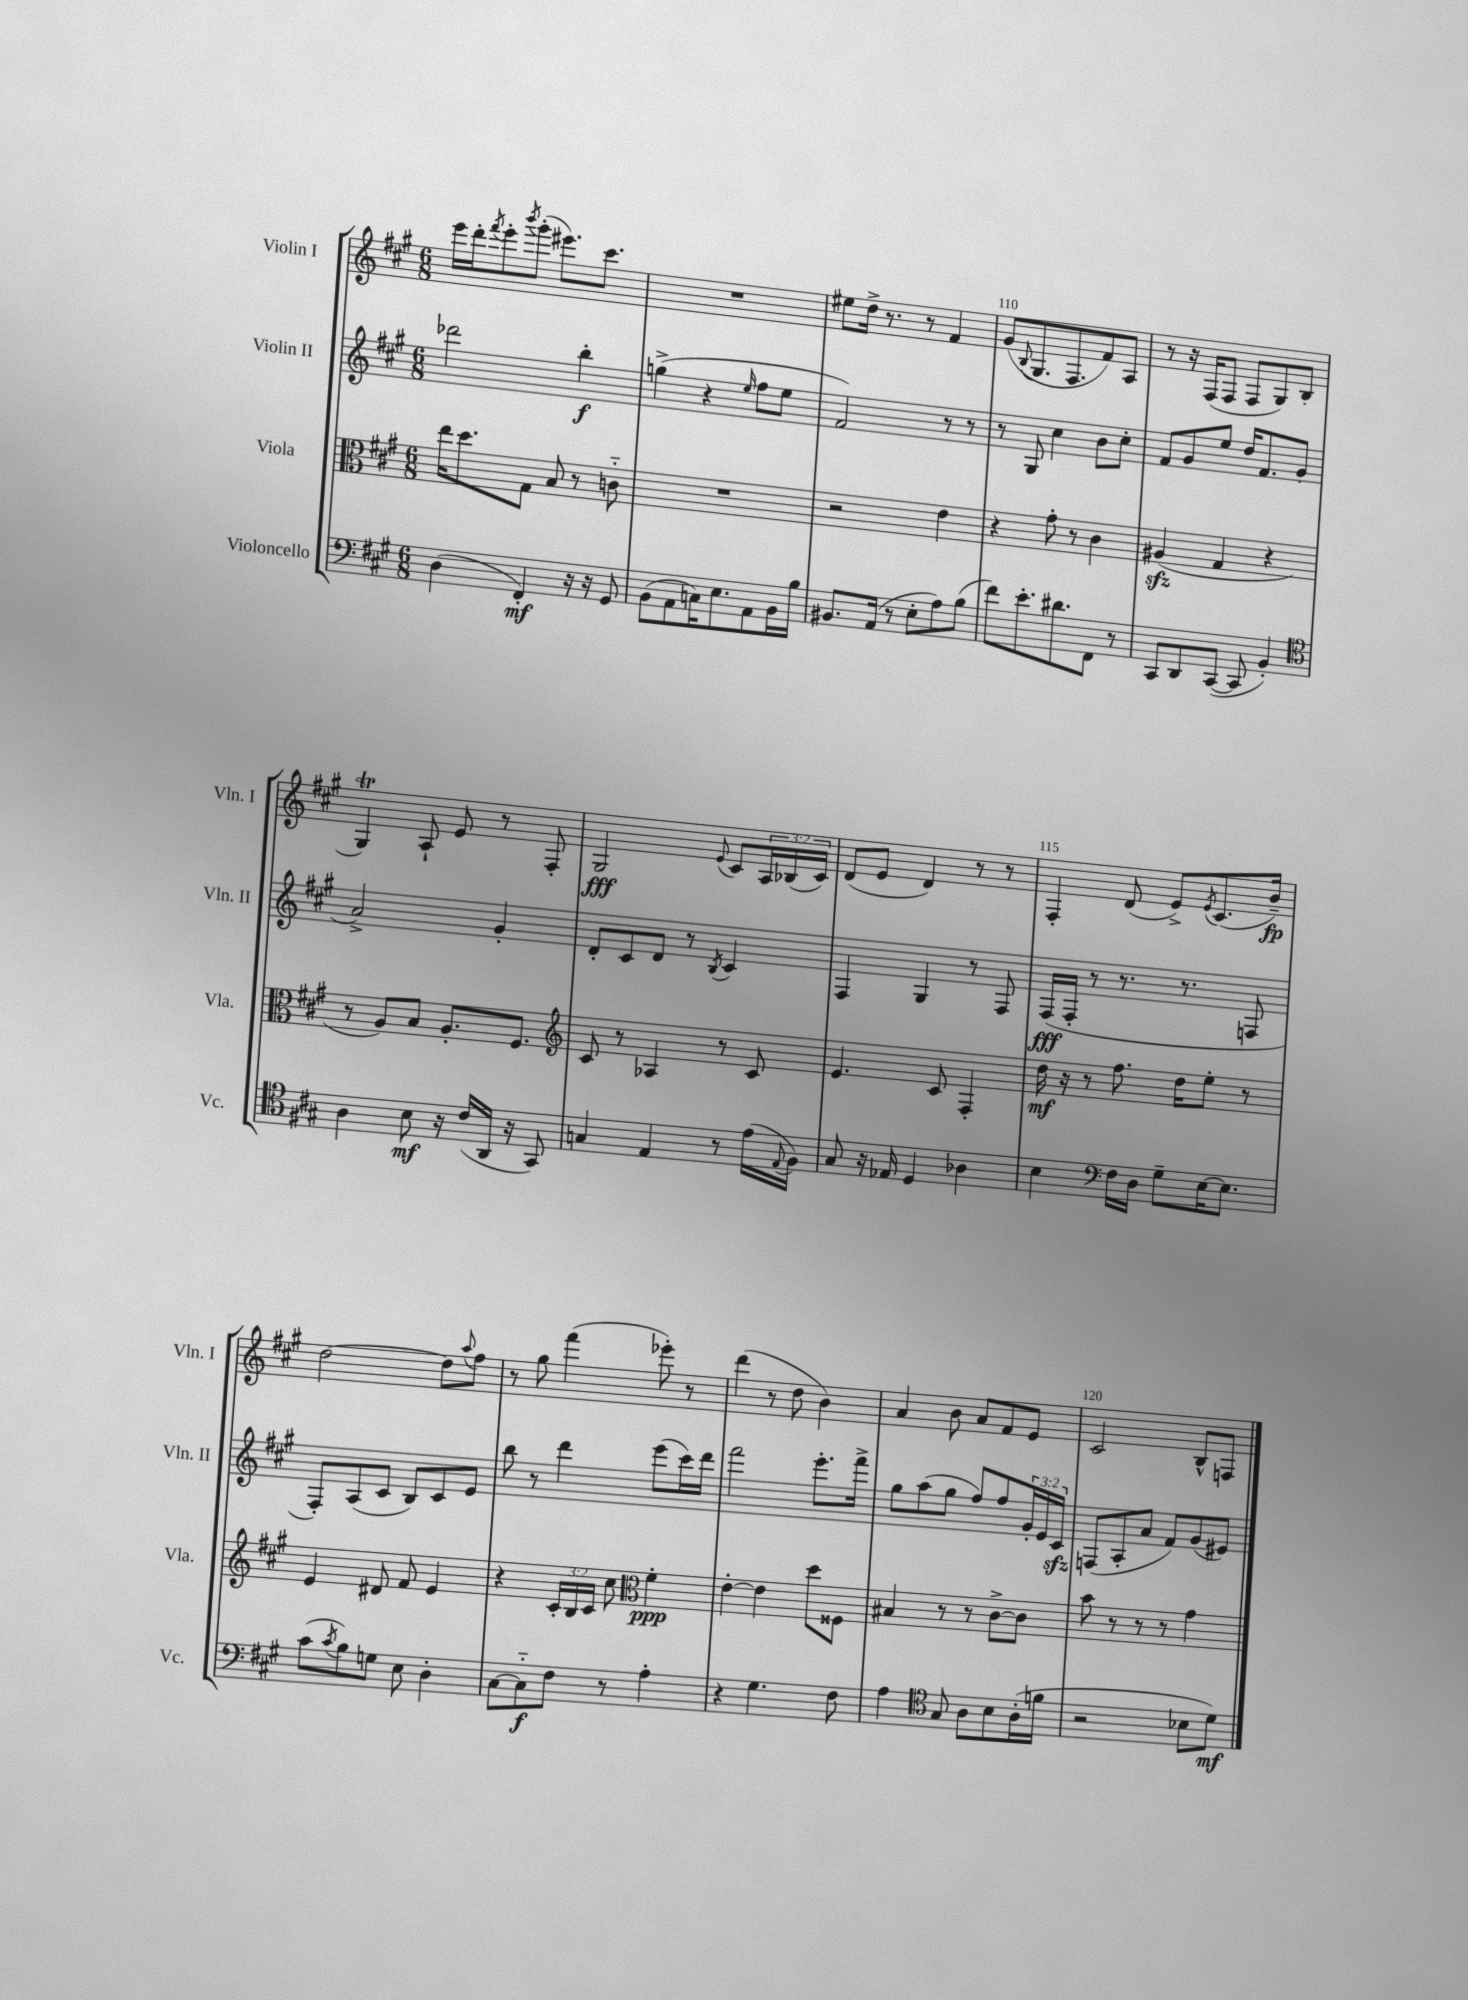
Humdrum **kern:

**kern	**dynam	**kern	**dynam	**kern	**dynam	**kern	**dynam
*part4	*part4	*part3	*part3	*part2	*part2	*part1	*part1
*staff4	*staff4	*staff3	*staff3	*staff2	*staff2	*staff1	*staff1
*I"Violoncello	*	*I"Viola	*	*I"Violin II	*	*I"Violin I	*
*I'Vc.	*	*I'Vla.	*	*I'Vln. II	*	*I'Vln. I	*
*clefF4	*	*clefC3	*	*clefG2	*	*clefG2	*
*k[f#c#g#]	*	*k[f#c#g#]	*	*k[f#c#g#]	*	*k[f#c#g#]	*
*M6/8	*	*M6/8	*	*M6/8	*	*M6/8	*
=107	=107	=107	=107	=107	=107	=107	=107
(4D\	.	16ee\KL	.	2ddd-X\	.	16eee\LL	.
.	.	8.dd\	.	.	.	16ddd'\J	.
.	.	.	.	.	.	8qfff#/	.
.	.	.	.	.	.	8eee'\	.
.	.	.	.	.	.	8qbbb/	.
4FF#'/)	mf	8G#\J	.	.	.	(8ggg#'\J	.
.	.	8B/	.	.	.	8.eee#X\L)	.
16r	.	8r	.	4bb'\	f	.	.
16r	.	.	.	.	.	8.ccc#\J	.
8GG#/	.	8cn\	.	.	.	.	.
=108	=108	=108	=108	=108	=108	=108	=108
(8BB\L	.	2.r	.	(4ggn^\	.	2.r	.
8AA\	.	.	.	.	.	.	.
16Cn\K)	.	.	.	4r	.	.	.
8.E\	.	.	.	.	.	.	.
.	.	.	.	16qqee/	.	.	.
8AA\	.	.	.	8ff#\L	.	.	.
16BB\L	.	.	.	8ee\J	.	.	.
16B\JJ	.	.	.	.	.	.	.
=109	=109	=109	=109	=109	=109	=109	=109
8.BB#X/L	.	2r	.	2f#/)	.	8ee#X\L	.
.	.	.	.	.	.	16dd^\Jk	.
(16AA/Jk	.	.	.	.	.	8.r	.
8r	.	.	.	.	.	.	.
8E'\L	.	.	.	.	.	8r	.
8A\)	.	4e\	.	8r	.	4f#/	.
(8B\J	.	.	.	8r	.	.	.
=110	=110	=110	=110	=110	=110	=110	=110
8f#\L)	.	4r	.	8r	.	(8g#/L	.
.	.	.	.	.	.	8qqB/	.
8.e'\	.	.	.	8G#/	.	8.G#/	.
.	.	8g#'\	.	4cc#\	.	.	.
8.d#X\	.	.	.	.	.	8.F#/	.
.	.	8r	.	.	.	.	.
8FF#\J	.	4c#\	.	8b\L	.	8f#/)	.
8r	.	.	.	8cc#'\J	.	8A/J	.
=111	=111	=111	=111	=111	=111	=111	=111
8CC#/L	.	(4A#Xzz/	.	8f#/L	.	8r	.
8DD/	.	.	.	8g#/	.	16r	.
.	.	.	.	.	.	(16F#/KL	.
([8CC#/J	.	4G#/	.	8ee/J	.	8F#/J	.
8CC#/]	.	.	.	16dd/KL	.	8F#/L	.
.	.	.	.	8.f#/	.	.	.
4BB'/)	.	4r	.	.	.	8G#/)	.
.	.	.	.	(8g#/J	.	(8B/J	.
!!LO:LB:g=z
=112	=112	=112	=112	=112	=112	=112	=112
*clefC4	*	*	*	*	*	*	*
4A\	.	8r	.	2a^/)	.	4G#t/)	.
.	.	8A/L)	.	.	.	.	.
8B\	mf	8B/J	.	.	.	8A`/	.
16r	.	8.A'/L	.	.	.	8e/	.
(16c#/LL	.	.	.	.	.	.	.
16AA/JJ	.	.	.	4g#'/	.	8r	.
16r	.	8.F#/J	.	.	.	.	.
8GG#/)	.	.	.	.	.	8F#'/	.
=113	=113	=113	=113	=113	=113	=113	=113
*	*	*clefG2	*	*	*	*	*
4Gn/	.	8c#/	.	8d'/L	.	2G#/	fff
.	.	8r	.	8c#/	.	.	.
4E/	.	4A-X/	.	8d/J	.	.	.
.	.	.	.	8r	.	.	.
.	.	.	.	8qB/	.	8qqe/	.
8r	.	8r	.	4c#/	.	8c#/L	.
(16e\LL	.	8c#/	.	.	.	24A/L	.
.	.	.	.	.	.	(24B-X/	.
8qqE/	.	.	.	.	.	.	.
16F#\JJ)	.	.	.	.	.	.	.
.	.	.	.	.	.	24c#/JJ)	.
=114	=114	=114	=114	=114	=114	=114	=114
8G#/	.	4.e/	.	4F#/	.	(8d/L	.
16r	.	.	.	.	.	8e/J	.
16E-X/	.	.	.	.	.	.	.
4D/	.	.	.	4G#/	.	4d/)	.
.	.	8c#/	.	.	.	.	.
4A-X\	.	4F#'/	.	8r	.	8r	.
.	.	.	.	8F#/	.	8r	.
=115	=115	=115	=115	=115	=115	=115	=115
4B\	.	16dd\	mf	(16F#/LL	fff	4F#'/	.
.	.	16r	.	16F#'/JJ	.	.	.
.	.	8r	.	8r	.	.	.
*clefF4	*	*	*	*	*	*	*
16F#\LL	.	8.ff#\	.	8.r	.	(8d/	.
16D\JJ	.	.	.	.	.	.	.
8G#~\L	.	.	.	.	.	8e^/L)	.
.	.	16dd\KL	.	8.r	.	.	.
.	.	.	.	.	.	8qe/	.
[16E\K	.	8ee'\J	.	.	.	(8.c#/	.
8.E\J]	.	.	.	.	.	.	.
.	.	8r	.	8Fn/	.	.	.
.	.	.	.	.	.	16b~/Jk)	fp
!!LO:LB:g=z
=116	=116	=116	=116	=116	=116	=116	=116
(8c#\L	.	4e/	.	8F#'/L)	.	[2dd\	.
8qc#/	.	.	.	.	.	.	.
8B\)	.	.	.	(8A/	.	.	.
8Gn\J	.	8d#X/	.	8c#/J	.	.	.
8E\	.	8f#/	.	8B/L)	.	.	.
4D'\	.	4e/	.	8c#/	.	8dd\L]	.
.	.	.	.	.	.	8qqaa/	.
.	.	.	.	8e/J	.	8ff#\J	.
=117	=117	=117	=117	=117	=117	=117	=117
[8C#\L	.	4r	.	8bb\	.	8r	.
8C#\]	f	.	.	8r	.	8gg#\	.
8F#\J	.	24c#'/LL	.	4ddd\	.	(4fff#\	.
.	.	24B/	.	.	.	.	.
.	.	24c#/JJ	.	.	.	.	.
8r	.	8cc#\	.	.	.	.	.
*	*	*clefC3	*	*	*	*	*
4A'\	.	4f#'\	ppp	(8eee\L	.	8eee-X'\)	.
.	.	.	.	16ccc#\L)	.	8r	.
.	.	.	.	16ddd\JJ	.	.	.
=118	=118	=118	=118	=118	=118	=118	=118
4r	.	[4e'\	.	2fff#\	.	(4ddd\	.
4.G#\	.	4e\]	.	.	.	8r	.
.	.	.	.	.	.	8dd\	.
.	.	8dd\L	.	8.eee'\L	.	4b\)	.
8F#\	.	8F##X\J	.	.	.	.	.
.	.	.	.	16fff#^\Jk	.	.	.
=119	=119	=119	=119	=119	=119	=119	=119
4A\	.	4B#X/	.	8gg#\L	.	4a/	.
.	.	.	.	(8aa\	.	.	.
*clefC4	*	*	*	*	*	*	*
8G#/	.	8r	.	8gg#\J	.	8b\	.
8A\L	.	8r	.	8ff#/L)	.	8a/L	.
8B\	.	[8c#^\L	.	8ff#/	.	8f#/	.
(16A'\L	.	8c#\J]	.	24g#'/L	.	8e/J	.
.	.	.	.	24e/	.	.	.
16fn\JJ	.	.	.	.	.	.	.
.	.	.	.	24c#zz/JJ	.	.	.
=120	=120	=120	=120	=120	=120	=120	=120
2r	.	8b\	.	(8Fn/L	.	2c#/	.
.	.	8r	.	8A'/	.	.	.
.	.	8r	.	8a/J	.	.	.
.	.	8r	.	8f#/L)	.	.	.
8B-X\L	.	4g#\	.	(8g#/	.	8B^^/L	.
8d\J)	mf	.	.	8e#X/J)	.	8Fn/J	.
==	==	==	==	==	==	==	==
*-	*-	*-	*-	*-	*-	*-	*-
